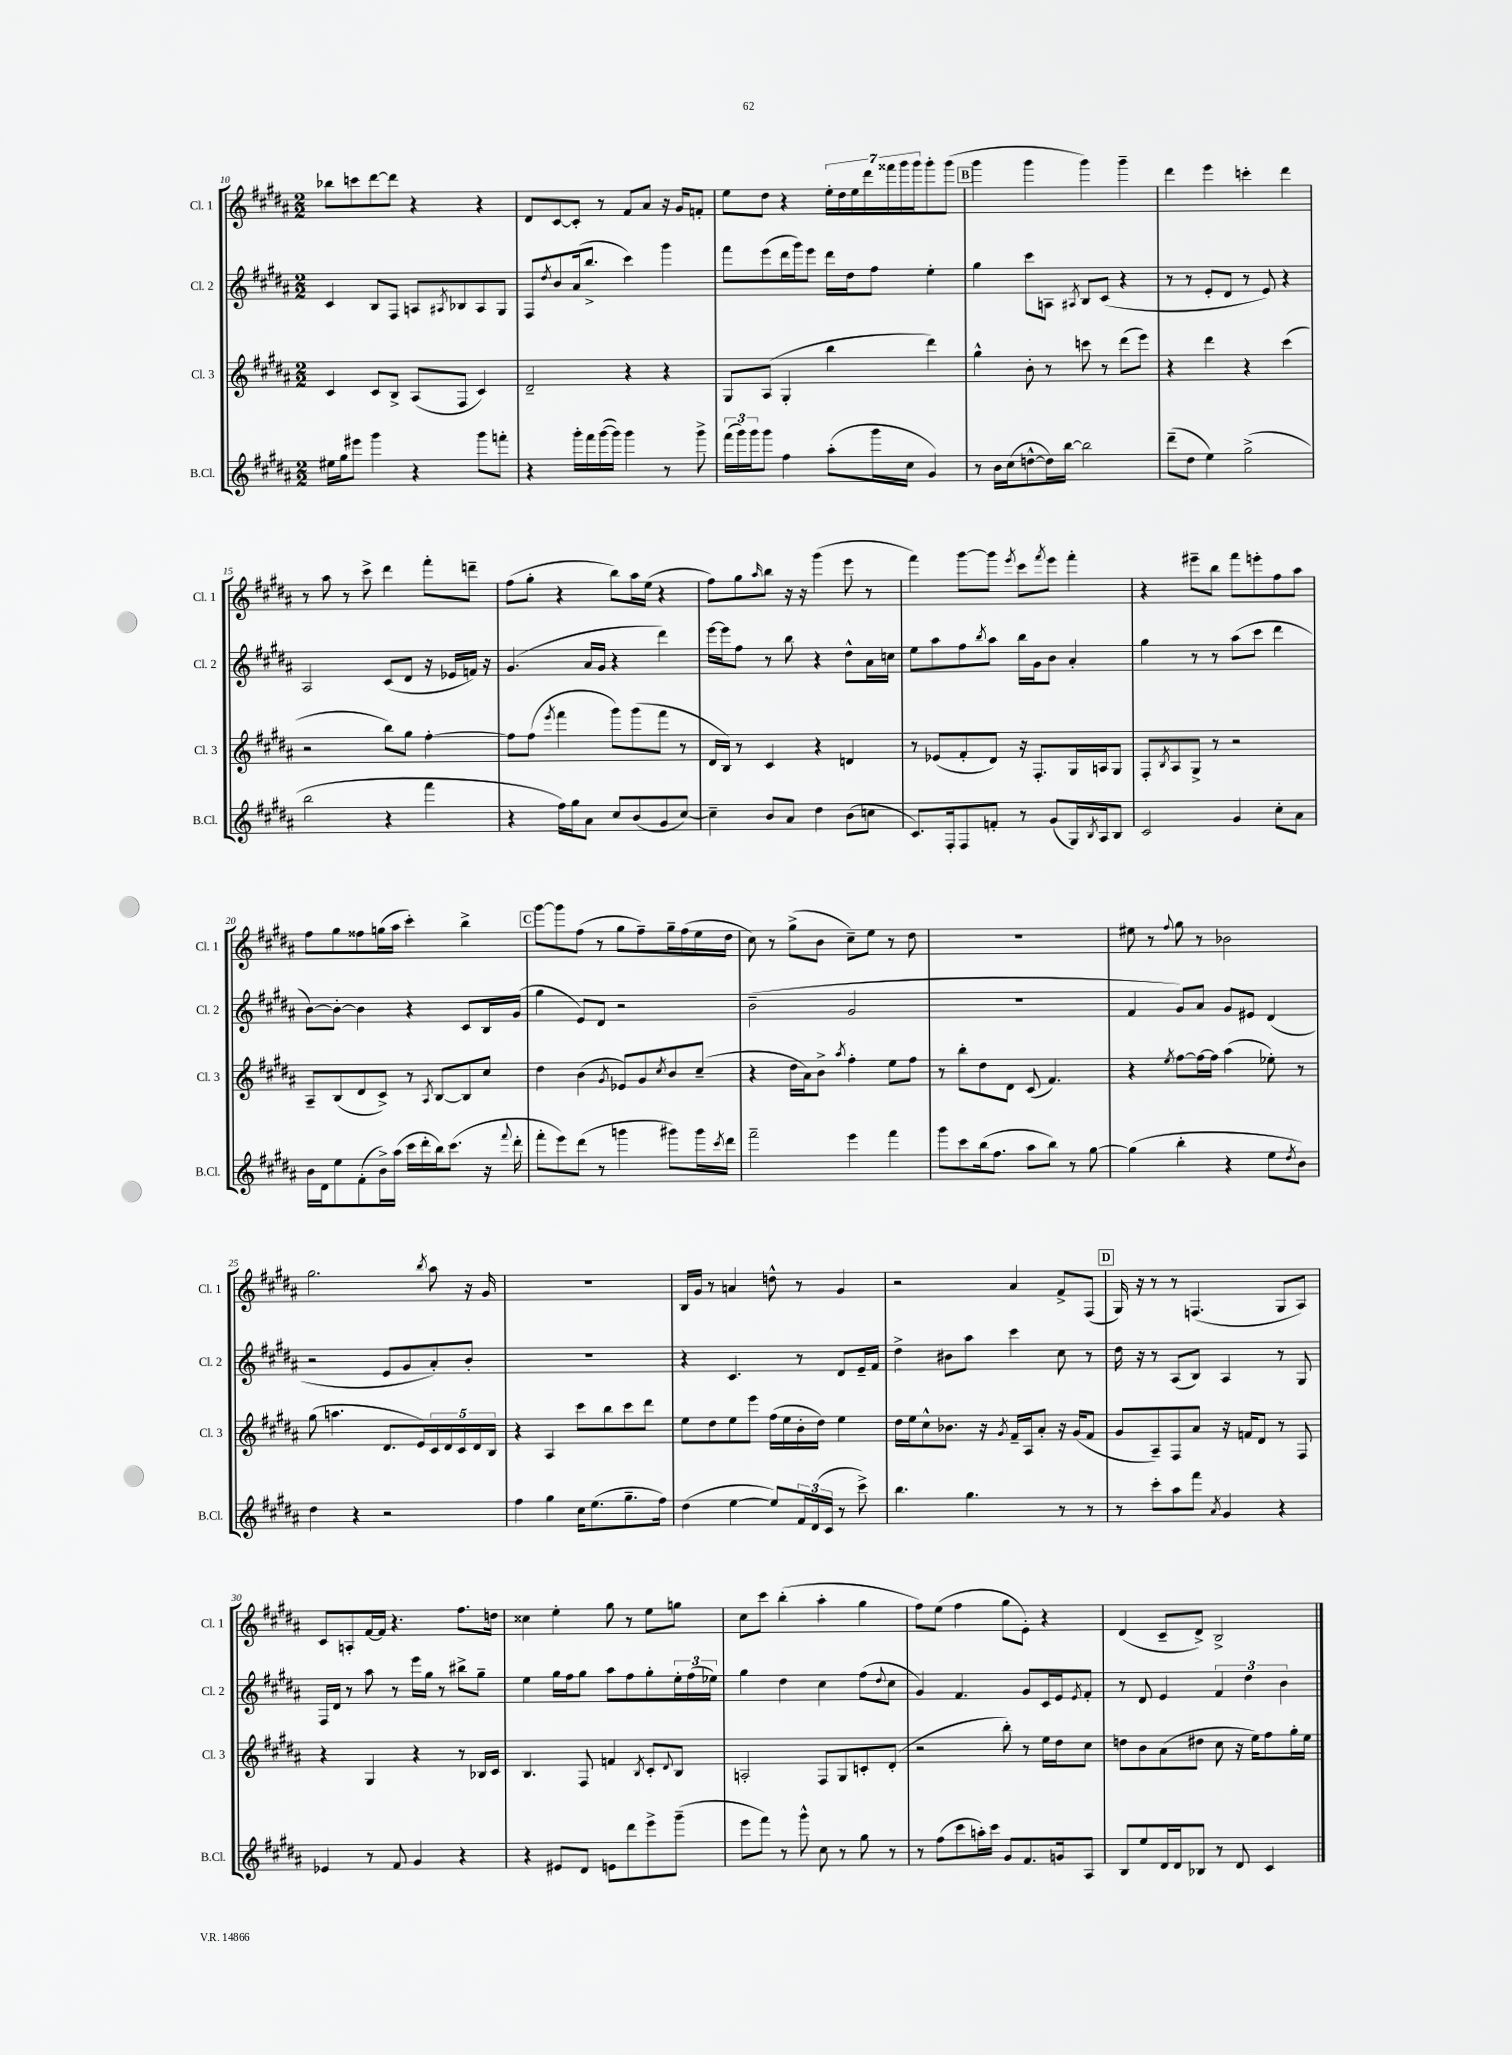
<<
\new StaffGroup <<
\new Staff = "s0" \with { instrumentName = "Cl. 1" shortInstrumentName = "Cl. 1" } {
    \clef treble \key b \major \numericTimeSignature \time 2/2
    bes''8 c'''8 dis'''8~ dis'''8 r4 r4 |
    dis'8 cis'8~ cis'8-. r8 fis'8 ais'8 r16 gis'16 f'8-. |
    e''8 dis''8 r4 \tuplet 7/4 { e''16-. dis''16 e''16 dis'''16 fisis'''16 gis'''16 gis'''16 } gis'''8-. gis'''8( |
    \mark \markup { \box "B" } gis'''4 gis'''4 gis'''4) gis'''4-- |
    dis'''4 e'''4 c'''4-. dis'''4 |
    r8 ais''8 r8 cis'''8-> dis'''4 fis'''8-. d'''8-- |
    fis''8( gis''8-. r4 b''8) ais''16 e''16( r4 |
    fis''8) gis''8 \grace { ais''16 } b''8 r16 r16 gis'''4( e'''8 r8 |
    fis'''4) gis'''8~ gis'''8 \acciaccatura { e'''8 } cis'''8 \acciaccatura { fis'''8 } e'''8 fis'''4-. |
    r4 eis'''8-- b''8 fis'''8 e'''8-. fis''8 ais''8 |
    fis''8 gis''8 fisis''8 g''16( ais''16 cis'''4-.) b''4-> |
    \mark \markup { \box "C" } gis'''8~ gis'''8 fis''8( r8 gis''8 fis''8--) gis''16-- fis''16( e''16 dis''16 |
    cis''8) r8 gis''8->( b'8 cis''8--) e''8 r8 dis''8 |
    R1 |
    eis''8 r8 \appoggiatura { fis''8 } gis''8 r8 bes'2 |
    gis''2. \acciaccatura { b''8 } ais''8 r16 gis'16 |
    R1 |
    b16 gis'16 r8 a'4 d''8-^ r8 gis'4 |
    r2 ais'4 fis'8-> fis8( |
    \mark \markup { \box "D" } gis16) r16 r8 r8 f4.( gis8 ais8) |
    cis'8 a8-. fis'16~ fis'16 r4. fis''8. d''16 |
    cisis''4 e''4-. gis''8 r8 e''8 g''8 |
    cis''8 cis'''8 b''4-.( ais''4-. gis''4 |
    fis''8) e''8( fis''4 gis''8 e'8-.) r4 |
    dis'4( cis'8-- dis'8->) b2-> \bar "|." |
}
\new Staff = "s1" \with { instrumentName = "Cl. 2" shortInstrumentName = "Cl. 2" } {
    \clef treble \key b \major \numericTimeSignature \time 2/2
    cis'4 b8 fis8 a8 \acciaccatura { ais8 } bes8 ais8 gis8 |
    fis8 \acciaccatura { dis''8 } b'8 ais'16( b''8.-> cis'''4) gis'''4 |
    fis'''8 e'''8( dis'''16 gis'''16) e'''8 dis'''16 dis''16 fis''8 e''4-. |
    \mark \markup { \box "B" } gis''4 cis'''8 a8 \acciaccatura { ais8 } b8 cis'8( r4 |
    r8 r8 e'8-. dis'8 r8 e'8) r4 |
    ais2 cis'8( dis'8 r16 ees'16 f'16) r16 |
    gis'4.( ais'16 gis'16 r4 dis'''4) |
    e'''16~ e'''16 fis''8 r8 b''8 r4 dis''8-^ ais'16 c''16 |
    e''8 ais''8 fis''8 \acciaccatura { b''8 } ais''8 b''16 gis'16 b'8 ais'4-. |
    gis''4 r8 r8 ais''8( cis'''8 dis'''4 |
    b'8~) b'8~-. b'4 r4 cis'8 b16 gis'16( |
    \mark \markup { \box "C" } gis''4 e'8) dis'8 r2 |
    b'2--( gis'2 |
    R1 |
    fis'4 gis'8) ais'8 gis'8 eis'8 dis'4( |
    r2 e'8 gis'8 ais'8-.) b'8-. |
    R1 |
    r4 cis'4. r8 dis'8 e'16-- fis'16 |
    dis''4-> bis'8 ais''8 cis'''4 cis''8 r8 |
    \mark \markup { \box "D" } dis''16 r16 r8 ais8( b8) ais4 r8 gis8 |
    fis16 dis'16 r8 ais''8 r8 e'''16 gis''16 r8 bis''8-> gis''8-- |
    e''4 gis''16 fis''16 gis''8 ais''8 fis''8 gis''8-. \tuplet 3/2 { e''16-. fis''16( ees''16) } |
    gis''4 dis''4 cis''4 fis''8( \appoggiatura { dis''8 } cis''8 |
    gis'4) fis'4. gis'8 cis'16 e'16 \acciaccatura { e'8 } fis'8-. |
    r8 dis'8 e'4 \tuplet 3/2 { fis'4 dis''4 b'4 } \bar "|." |
}
\new Staff = "s2" \with { instrumentName = "Cl. 3" shortInstrumentName = "Cl. 3" } {
    \clef treble \key b \major \numericTimeSignature \time 2/2
    cis'4 cis'8 b8-> ais8( fis8 cis'4) |
    dis'2-- r4 r4 |
    gis8 ais8( gis4-. b''4 dis'''4) |
    \mark \markup { \box "B" } gis''4-^ b'8-. r8 c'''8 r8 dis'''8( e'''8) |
    r4 dis'''4 r4 cis'''4( |
    r2 b''8) gis''8 fis''4~-. |
    fis''8 fis''8( \acciaccatura { e'''8 } fis'''4 gis'''8) gis'''8( fis'''8 r8 |
    dis'16 b16) r8 cis'4 r4 d'4 |
    r8 ees'8( fis'8-. dis'8) r16 fis8.-. gis16 a16 gis8 |
    fis8-. \acciaccatura { b8 } ais8 gis8-> r8 r2 |
    ais8-- b8( dis'8 cis'8->) r8 \acciaccatura { ais8 } b8~ b8 cis''8 |
    \mark \markup { \box "C" } dis''4 b'4( \acciaccatura { gis'8 } ees'8) gis'8 \acciaccatura { cis''8 } b'8 cis''8--( |
    r4 dis''16 ais'16) b'8-> \acciaccatura { ais''8 } fis''4-. e''8 fis''8 |
    r8 b''8-. dis''8 dis'8 cis'8( fis'4.) |
    r4 \acciaccatura { e''8 } fis''8~ fis''16~ fis''16 ais''4( ees''8-.) r8 |
    gis''8( a''4. dis'8. e'16) \tuplet 5/4 { cis'16 dis'16 cis'16 dis'16 b16 } |
    r4 ais4 cis'''8 b''8 cis'''8 dis'''8 |
    e''8 dis''8 e''8 e'''8 fis''16( e''16 b'16-. dis''16) e''4 |
    dis''16 e''16 cis''8-^ bes'8. r16 \acciaccatura { gis'8 } fis'16-- ais16 ais'8-. r16 gis'16( fis'8 |
    \mark \markup { \box "D" } gis'8 ais8--) fis8 ais'8 r16 f'16 dis'8 r8 fis8 |
    r4 gis4 r4 r8 bes16 cis'16 |
    b4. fis8 f'4 \acciaccatura { b8 } cis'8-. \appoggiatura { dis'8 } b8 |
    a2-. fis8 gis8 c'8-. dis'8-.( |
    r2 b''8-.) r8 e''16 dis''16 cis''8 |
    d''8 b'8 ais'8( dis''8 cis''8 r16 e''16) fis''8 gis''16-. e''16 \bar "|." |
}
\new Staff = "s3" \with { instrumentName = "B.Cl." shortInstrumentName = "B.Cl." } {
    \clef treble \key b \major \numericTimeSignature \time 2/2
    eis''16 gis''16 eis'''8 gis'''4 r4 gis'''8 f'''8-. |
    r4 gis'''16-. fis'''16 gis'''16~( gis'''16) gis'''4 r8 gis'''8-> |
    \tuplet 3/2 { fis'''16( gis'''16) gis'''16 } gis'''8 fis''4 ais''8-.( gis'''16 cis''16 gis'4) |
    \mark \markup { \box "B" } r8 b'16 cis''16( d''8~-^ d''16) b''16~ b''2 |
    dis'''8--( dis''8 e''4) gis''2->( |
    b''2 r4 fis'''4 |
    r4 fis''16) gis''16 ais'8 cis''8 b'8( gis'8 cis''8~) |
    cis''4-- b'8 ais'8 dis''4 b'8( c''8 |
    cis'8.) fis16-. fis8 f'8-. r8 gis'8( gis16) \acciaccatura { b8 } ais16 b8 |
    cis'2 gis'4 cis''8-. ais'8 |
    b'16 dis'16 e''8 fis'8-.( b'16->) ais''16( cis'''16 dis'''16-. b''16) cis'''8.( r16 \appoggiatura { fis'''8 } dis'''16-. |
    \mark \markup { \box "C" } fis'''8-. e'''8) dis'''8( r8 g'''4 gis'''8) gis'''16 \acciaccatura { cis'''8 } dis'''16 |
    fis'''2-- e'''4 fis'''4 |
    gis'''8 cis'''8 b''16( fis''8. ais''8 b''8) r8 gis''8~ |
    gis''4( b''4-. r4 e''8 \acciaccatura { dis''8 } b'8) |
    dis''4 r4 r2 |
    fis''4 gis''4 cis''16 e''8.( gis''8.-- fis''16) |
    dis''4( e''4~ e''8) \tuplet 3/2 { fis'16 dis'16( cis'16 } r8 cis'''8->) |
    b''4. gis''4. r8 r8 |
    \mark \markup { \box "D" } r8 cis'''8-. ais''8 fis'''8 \acciaccatura { ais'8 } gis'4 r4 |
    ees'4 r8 fis'8 gis'4 r4 |
    r4 eis'8 dis'8 e'8 dis'''8 e'''8-> gis'''8--( |
    e'''8 fis'''8) r8 gis'''8-^ cis''8 r8 gis''8 r8 |
    r8 fis''8( cis'''8 a''16-.) cis'''16 gis'8 fis'8. g'16 ais8 |
    b8 e''8 dis'16 dis'16 bes8 r8 dis'8 cis'4 \bar "|." |
}
>>
>>
\layout { \context { \Score currentBarNumber = #10 } }
